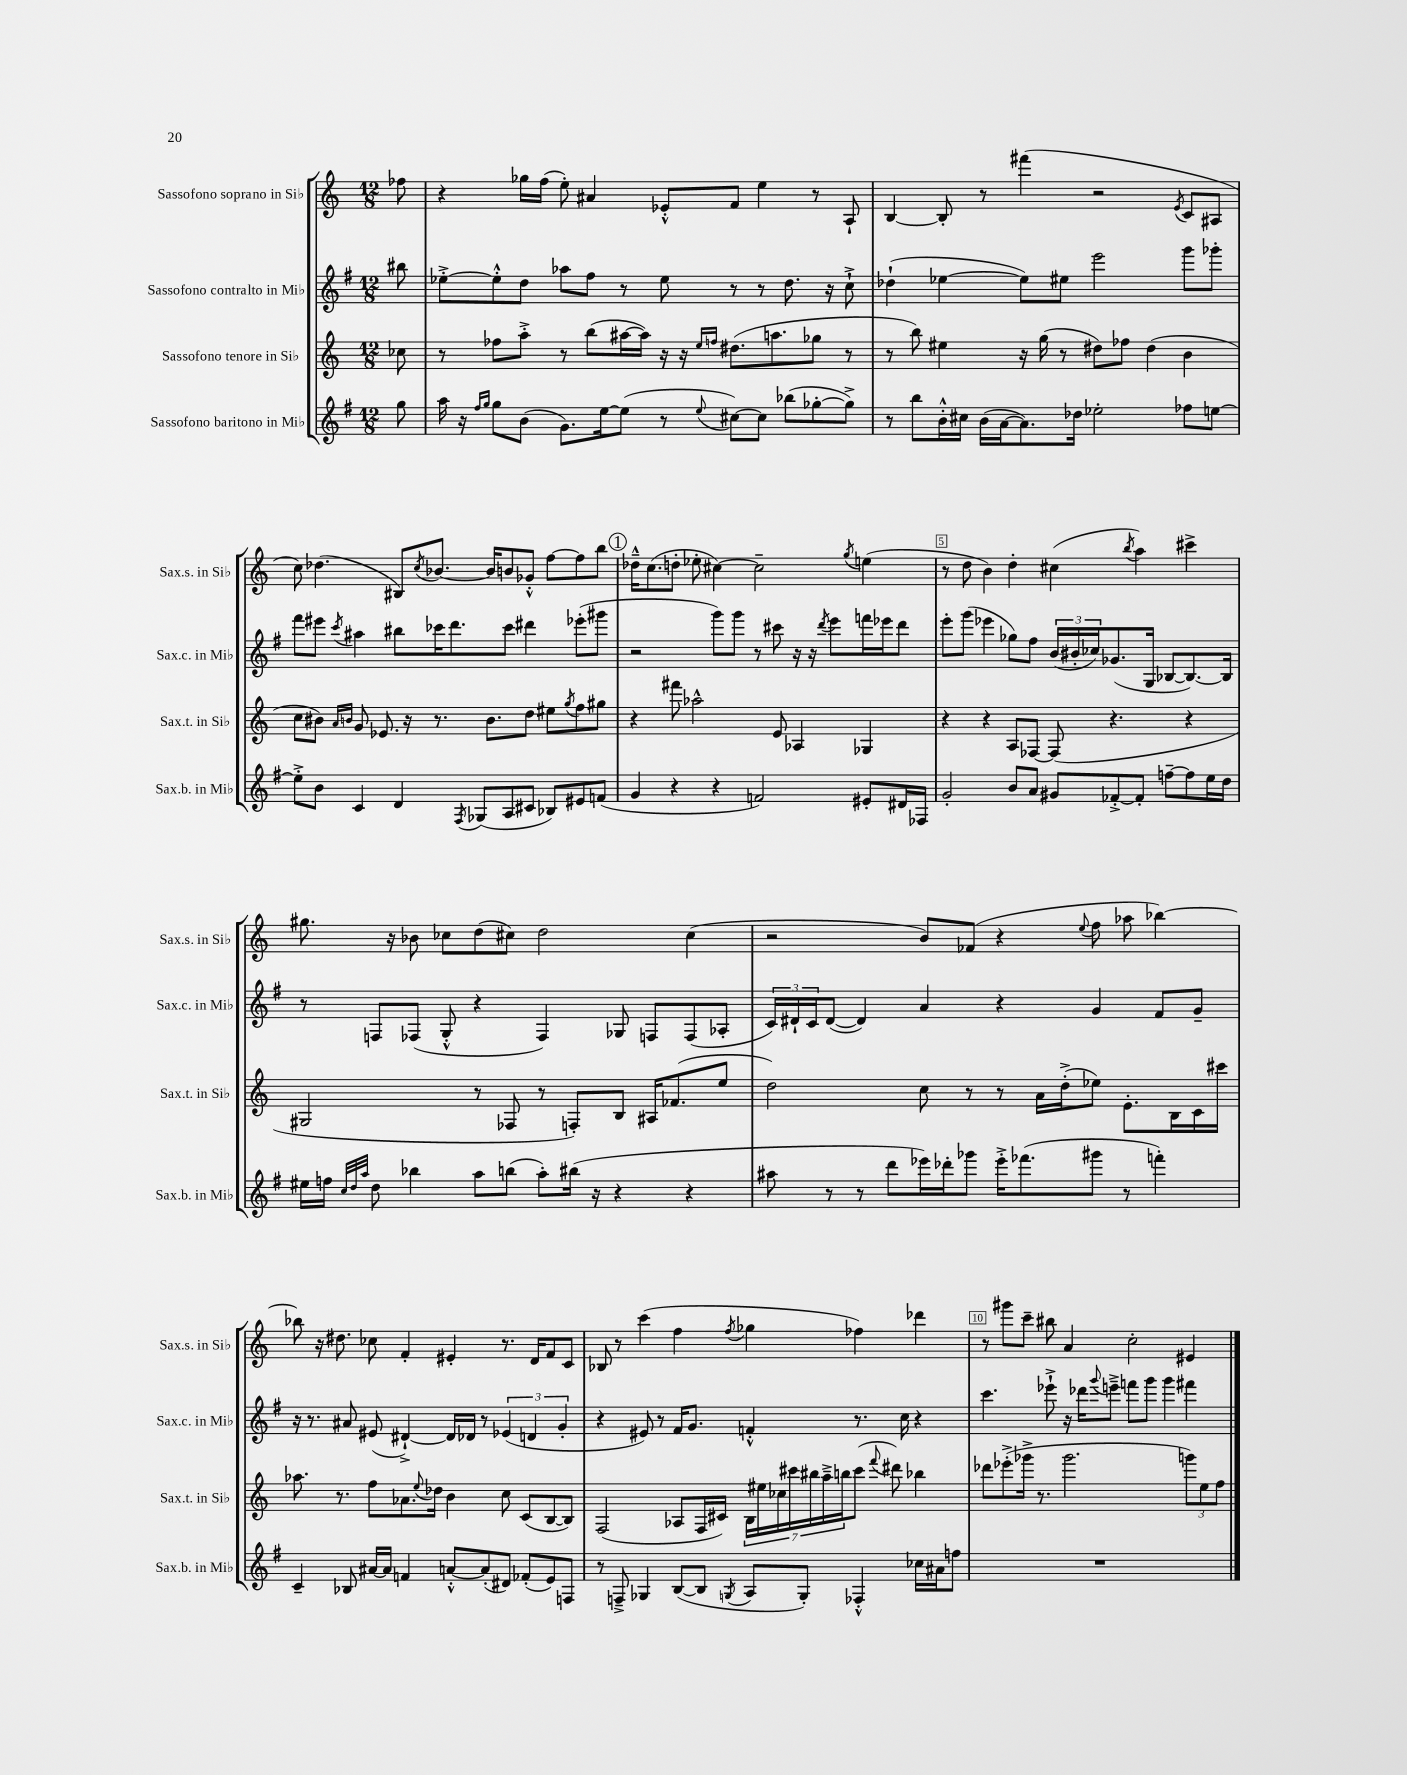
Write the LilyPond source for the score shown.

<<
\new StaffGroup <<
\new Staff = "s0" \with { instrumentName = "Sassofono soprano in Sib" shortInstrumentName = "Sax.s. in Sib" } {
    \clef treble \key c \major \numericTimeSignature \time 12/8 \partial 8
    fes''8 |
    r4 ges''16 f''16( e''8-.) ais'4 ees'8-.-^ f'8 e''4 r8 a8-! |
    b4~ b8-. r8 fis'''4( r2 \acciaccatura { e'8 } c'8 ais8 |
    c''8) des''4.( bis8) \acciaccatura { c''8 } bes'8.~ bes'16 b'8 ges'8-.-^ f''8~ f''8 b''8 |
    \mark \markup { \circle "1" } des''16---^ c''8.( d''8-. ees''8-. cis''4~) cis''2-- \acciaccatura { g''8 } e''4( |
    r8 d''8 b'4) d''4-. cis''4( \acciaccatura { b''8 } a''4) cis'''4-> |
    gis''8. r16 bes'8 ces''8 d''8( cis''8) d''2 cis''4( |
    r2 b'8) fes'8( r4 \appoggiatura { e''8 } f''8 aes''8 bes''4~) |
    bes''8 r16 dis''8. ces''8 f'4-. eis'4-. r8. d'16 f'8 c'8 |
    bes8 r8 c'''4( f''4 \acciaccatura { f''8 } ges''4 fes''4) des'''4 |
    r8 gis'''8 c'''8-- bis''8 a'4 c''2-. eis'4 \bar "|." |
}
\new Staff = "s1" \with { instrumentName = "Sassofono contralto in Mib" shortInstrumentName = "Sax.c. in Mib" } {
    \clef treble \key g \major \numericTimeSignature \time 12/8 \partial 8
    bis''8 |
    ees''8~-.-> ees''8-.-^ d''8 aes''8 fis''8 r8 ees''8 r8 r8 d''8. r16 c''8-!-> |
    des''4-!( ees''4~ ees''8) eis''8 e'''2 g'''8 ges'''8-. |
    fis'''8 eis'''8 \acciaccatura { c'''8 } ais''4 bis''8 ces'''16 d'''8. ces'''8 dis'''4 ees'''8-.( gis'''8 |
    \mark \markup { \circle "1" } r2 g'''8) g'''8 r8 cis'''8 r16 r16 \acciaccatura { d'''8 } e'''8 f'''16 ees'''16 d'''8 |
    e'''8-. g'''8( ees'''4 ges''8) fis''8 \tuplet 3/2 { b'16( bis'16-. ces''16) } ges'8.( g16 bes8~ bes8.~) bes16 |
    r8 f8 fes8( g8-.-^ r4 fes4) ges8 f8 f8( aes8-. |
    \tuplet 3/2 { c'16) dis'16-! c'16 } dis'8~( dis'4) a'4 r4 g'4 fis'8 g'8-- |
    r16 r8. ais'8 eis'8( dis'4~-!->) dis'16 des'16 r8 \tuplet 3/2 { ees'4( d'4 g'4-. } |
    r4 eis'8) r8 fis'16 g'8. f'4-.-^ r8. c''16 r4 |
    c'''4. ees'''8-!-> r16 des'''16 \appoggiatura { g'''8 } e'''8---> f'''8 g'''8 g'''4 fis'''4 \bar "|." |
}
\new Staff = "s2" \with { instrumentName = "Sassofono tenore in Sib" shortInstrumentName = "Sax.t. in Sib" } {
    \clef treble \key c \major \numericTimeSignature \time 12/8 \partial 8
    ces''8 |
    r8 fes''8 a''8-.-> r8 b''8( ais''16~ ais''16) r16 r16 \grace { e''16 f''16 } dis''8.( a''8. ges''8 r8 |
    r8 b''8) eis''4 r16 g''16( r8 dis''8) fes''8 dis''4( b'4 |
    c''8 bis'8) \grace { a'16 b'16 } g'8 ees'8. r16 r8. b'8. d''8 eis''8 \acciaccatura { g''8 } f''8 gis''8 |
    \mark \markup { \circle "1" } r4 fis'''8 aes''2-^ e'8 aes4 ges4 |
    r4 r4 a8 fes8~ fes8( r4. r4 |
    gis2 r8 fes8 r8 f8-.) b8 ais16 fes'8.( e''8 |
    d''2) c''8 r8 r8 a'16 d''16-.->( ees''8) e'8.-. b16 c'16 cis'''16 |
    aes''8. r8. f''8 aes'8. \appoggiatura { e''8 } des''16 b'4 c''8 c'8( b8~ b8) |
    f2( aes8 f16 cis'16) \tuplet 7/4 { b16 eis''16 ces''16 cis'''16 bis''16 a''16---> b''16 } cis'''8( \appoggiatura { f'''8 } dis'''8) bes''4 |
    des'''8 ees'''8-.->( ges'''16-> r8. ges'''2. \tuplet 3/2 { g'''8) e''8 f''8 } \bar "|." |
}
\new Staff = "s3" \with { instrumentName = "Sassofono baritono in Mib" shortInstrumentName = "Sax.b. in Mib" } {
    \clef treble \key g \major \numericTimeSignature \time 12/8 \partial 8
    g''8 |
    a''16 r16 \grace { fis''16 g''16 } g''8 b'8( g'8.) e''16~ e''8( r8 \appoggiatura { e''8 } cis''8~) cis''8 bes''8( ges''8~-. ges''8->) |
    r8 b''8 b'16-.-^ cis''16 b'16( a'16~ a'8.) des''16 ees''2-. fes''8 e''8~ |
    e''8-.-> b'8 c'4 d'4 \acciaccatura { fis8 } ges8( a8 cis'8 bes8) eis'8 f'8( |
    \mark \markup { \circle "1" } g'4 r4 r4 f'2) eis'8-. dis'16 fes16 |
    g'2-. b'8 a'8 gis'8 fes'8~-.-> fes'8-. f''8~-- f''8 e''16 d''16 |
    eis''16 f''16 \grace { c''32 d''32 a''32 } d''8 bes''4 a''8 b''8( a''8-.) bis''16( r16 r4 r4 |
    ais''8 r8 r8 d'''8 ees'''16) des'''16-. ges'''8 ees'''16-.-> fes'''8.( gis'''8 r8 f'''4-.) |
    c'4-- bes8 ais'16~ ais'16 f'4 a'8~-.-^ a'8-.( dis'8) fes'8-.( e'8) f8 |
    r8 f8---> ges4 b8~( b8 \acciaccatura { g8 } a8 g8-.) fes4-.-^ ces''16 ais'16 f''8 |
    R1. \bar "|." |
}
>>
>>
\layout { \context { \Score \override BarNumber.break-visibility = ##(#f #t #t) barNumberVisibility = #(every-nth-bar-number-visible 5) \override BarNumber.stencil = #(make-stencil-boxer 0.1 0.3 ly:text-interface::print) } }
